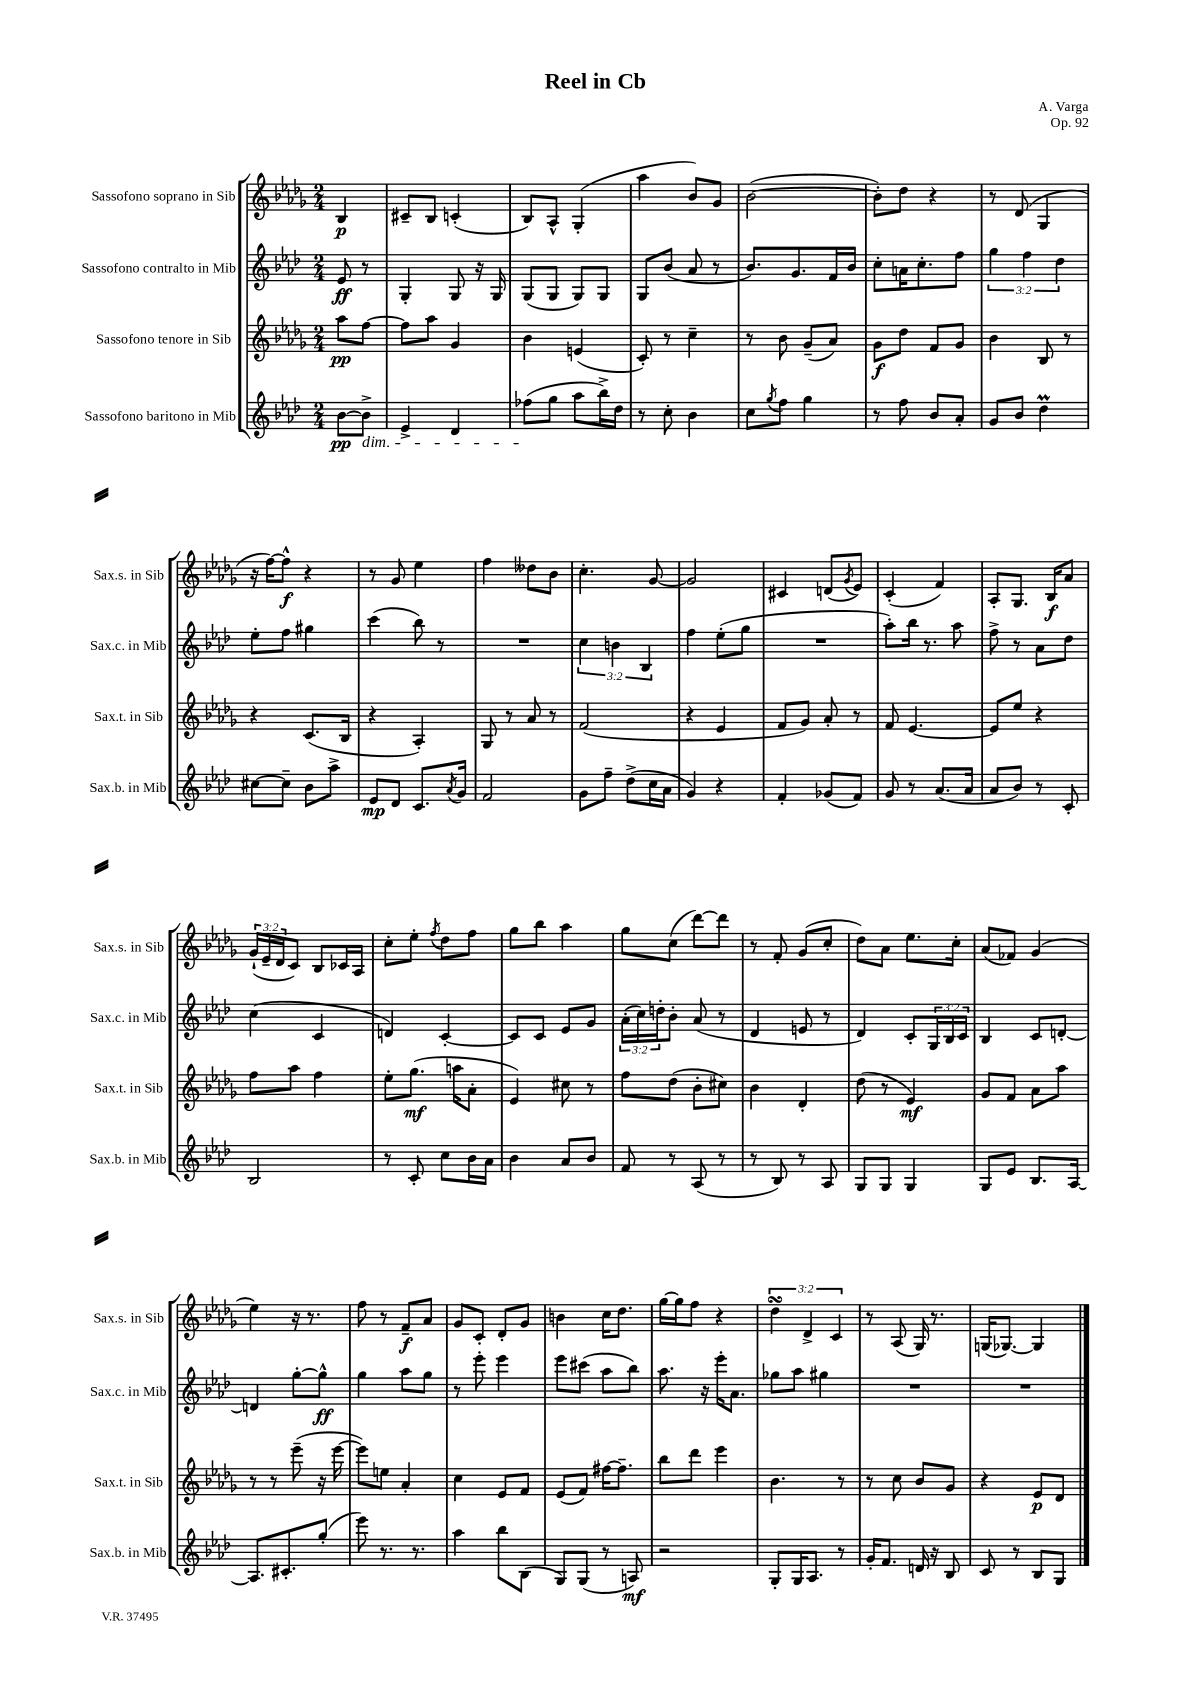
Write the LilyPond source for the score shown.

\header { title = "Reel in Cb" composer = "A. Varga" opus = "Op. 92" }
<<
\new StaffGroup <<
\new Staff = "s0" \with { instrumentName = "Sassofono soprano in Sib" shortInstrumentName = "Sax.s. in Sib" } {
    \clef treble \key des \major \numericTimeSignature \time 2/4 \override Staff.TupletNumber.text = #tuplet-number::calc-fraction-text \partial 4
    bes4\p |
    cis'8-- bes8 c'4-.( |
    bes8) aes8-^ ges4-.( |
    aes''4 bes'8) ges'8 |
    bes'2~( |
    bes'8-.) des''8 r4 |
    r8 des'8( ges4 |
    r16 f''16~) f''8-^\f r4 |
    r8 ges'8 ees''4 |
    f''4 deses''8 bes'8 |
    c''4.-. ges'8~ |
    ges'2 |
    cis'4 d'8( \acciaccatura { ges'8 } ees'8) |
    c'4-.( f'4) |
    aes8-. ges8. bes16\f aes'8 |
    \tuplet 3/2 { ges'16-!( ees'16-- des'16 } c'8) bes8 ces'16 aes16 |
    c''8-. ees''8-. \acciaccatura { f''8 } des''8 f''8 |
    ges''8 bes''8 aes''4 |
    ges''8 c''8( des'''8~) des'''8 |
    r8 f'8-. ges'8( c''8-. |
    des''8) aes'8 ees''8. c''16-. |
    aes'8( fes'8) ges'4( |
    ees''4) r16 r8. |
    f''8 r8 f'8--\f aes'8 |
    ges'8 c'8-. des'8-. ges'8 |
    b'4 c''16 des''8. |
    ges''16~ ges''16 f''8 r4 |
    \tuplet 3/2 { des''4\turn des'4-> c'4 } |
    r8 aes8( ges16) r8. |
    g16( ges8.~) ges4 \bar "|." |
}
\new Staff = "s1" \with { instrumentName = "Sassofono contralto in Mib" shortInstrumentName = "Sax.c. in Mib" } {
    \clef treble \key aes \major \numericTimeSignature \time 2/4 \override Staff.TupletNumber.text = #tuplet-number::calc-fraction-text \partial 4
    ees'8\ff r8 |
    g4-. g8 r16 g16 |
    g8( g8 g8) g8 |
    g8 bes'8( aes'8 r8 |
    bes'8.) g'8. f'16 bes'16 |
    c''8-. a'16 c''8.-. f''8 |
    \tuplet 3/2 { g''4 f''4 des''4 } |
    ees''8-. f''8 gis''4 |
    c'''4( bes''8) r8 |
    R2 |
    \tuplet 3/2 { c''4 b'4 bes4 } |
    f''4 ees''8-.( g''8 |
    R2 |
    aes''8-.) bes''16 r8. aes''8 |
    f''8-> r8 aes'8 des''8 |
    c''4( c'4 |
    d'4) c'4~-. |
    c'8 c'8 ees'8 g'8 |
    \tuplet 3/2 { aes'16-.( c''16) d''16-. } bes'8-. aes'8( r8 |
    des'4 e'8 r8 |
    des'4) c'8-. \tuplet 3/2 { g16 bes16 c'16 } |
    bes4 c'8 d'8~-. |
    d'4 g''8~-. g''8-^\ff |
    g''4 aes''8 g''8 |
    r8 ees'''8-. ees'''4 |
    ees'''8 cis'''8( aes''8 bes''8) |
    aes''8. r16 ees'''16-. aes'8. |
    ges''8 aes''8 gis''4 |
    R2 |
    R2 \bar "|." |
}
\new Staff = "s2" \with { instrumentName = "Sassofono tenore in Sib" shortInstrumentName = "Sax.t. in Sib" } {
    \clef treble \key des \major \numericTimeSignature \time 2/4 \partial 4
    aes''8\pp f''8~ |
    f''8 aes''8 ges'4 |
    bes'4 e'4( |
    c'8-.) r8 c''4-- |
    r8 bes'8 ges'8--( aes'8) |
    ges'8\f des''8 f'8 ges'8 |
    bes'4 bes8 r8 |
    r4 c'8.( bes16 |
    r4 aes4-.) |
    ges8 r8 aes'8 r8 |
    f'2( |
    r4 ees'4 |
    f'8 ges'8) aes'8-. r8 |
    f'8 ees'4.~ |
    ees'8 ees''8 r4 |
    f''8 aes''8 f''4 |
    ees''8-. ges''8.\mf( a''16 aes'8-. |
    ees'4) cis''8 r8 |
    f''8 des''8( bes'8-. cis''8) |
    bes'4 des'4-. |
    des''8( r8 ees'4\mf) |
    ges'8 f'8 aes'8 aes''8 |
    r8 r8 ees'''8--( r16 ees'''16~ |
    ees'''8) e''8 aes'4-. |
    c''4 ees'8 f'8 |
    ees'8( f'8) fis''16~ fis''8.-- |
    bes''8 des'''8 ees'''4 |
    bes'4. r8 |
    r8 c''8 bes'8 ges'8 |
    r4 ees'8\p des'8 \bar "|." |
}
\new Staff = "s3" \with { instrumentName = "Sassofono baritono in Mib" shortInstrumentName = "Sax.b. in Mib" } {
    \clef treble \key aes \major \numericTimeSignature \time 2/4 \partial 4
    bes'8~\pp bes'8->\dim |
    ees'4-> des'4 |
    fes''8\!( g''8 aes''8 bes''16->) des''16 |
    r8 c''8-. bes'4 |
    c''8 \acciaccatura { g''8 } f''8 g''4 |
    r8 f''8 bes'8 aes'8-. |
    g'8 bes'8 des''4\prall |
    cis''8~ cis''8-- bes'8 aes''8-> |
    ees'8\mp des'8 c'8. \acciaccatura { aes'8 } g'16 |
    f'2 |
    g'8 f''8-- des''8->( c''16 aes'16 |
    g'4) r4 |
    f'4-. ges'8( f'8) |
    g'8 r8 aes'8.( aes'16 |
    aes'8 bes'8) r8 c'8-. |
    bes2 |
    r8 c'8-. c''8 bes'16 aes'16 |
    bes'4 aes'8 bes'8 |
    f'8 r8 aes8( r8 |
    r8 bes8) r8 aes8 |
    g8 g8 g4 |
    g8 ees'8 bes8. aes16~ |
    aes8. cis'8.-. g''8-.( |
    ees'''8) r8. r8. |
    aes''4 bes''8 bes8( |
    g8) g8( r8 a8\mf) |
    r2 |
    g8-. g16 aes8. r8 |
    g'16-. f'8. d'16 r16 bes8 |
    c'8 r8 bes8 g8 \bar "|." |
}
>>
>>
\layout { \context { \Score \remove "Bar_number_engraver" } }
